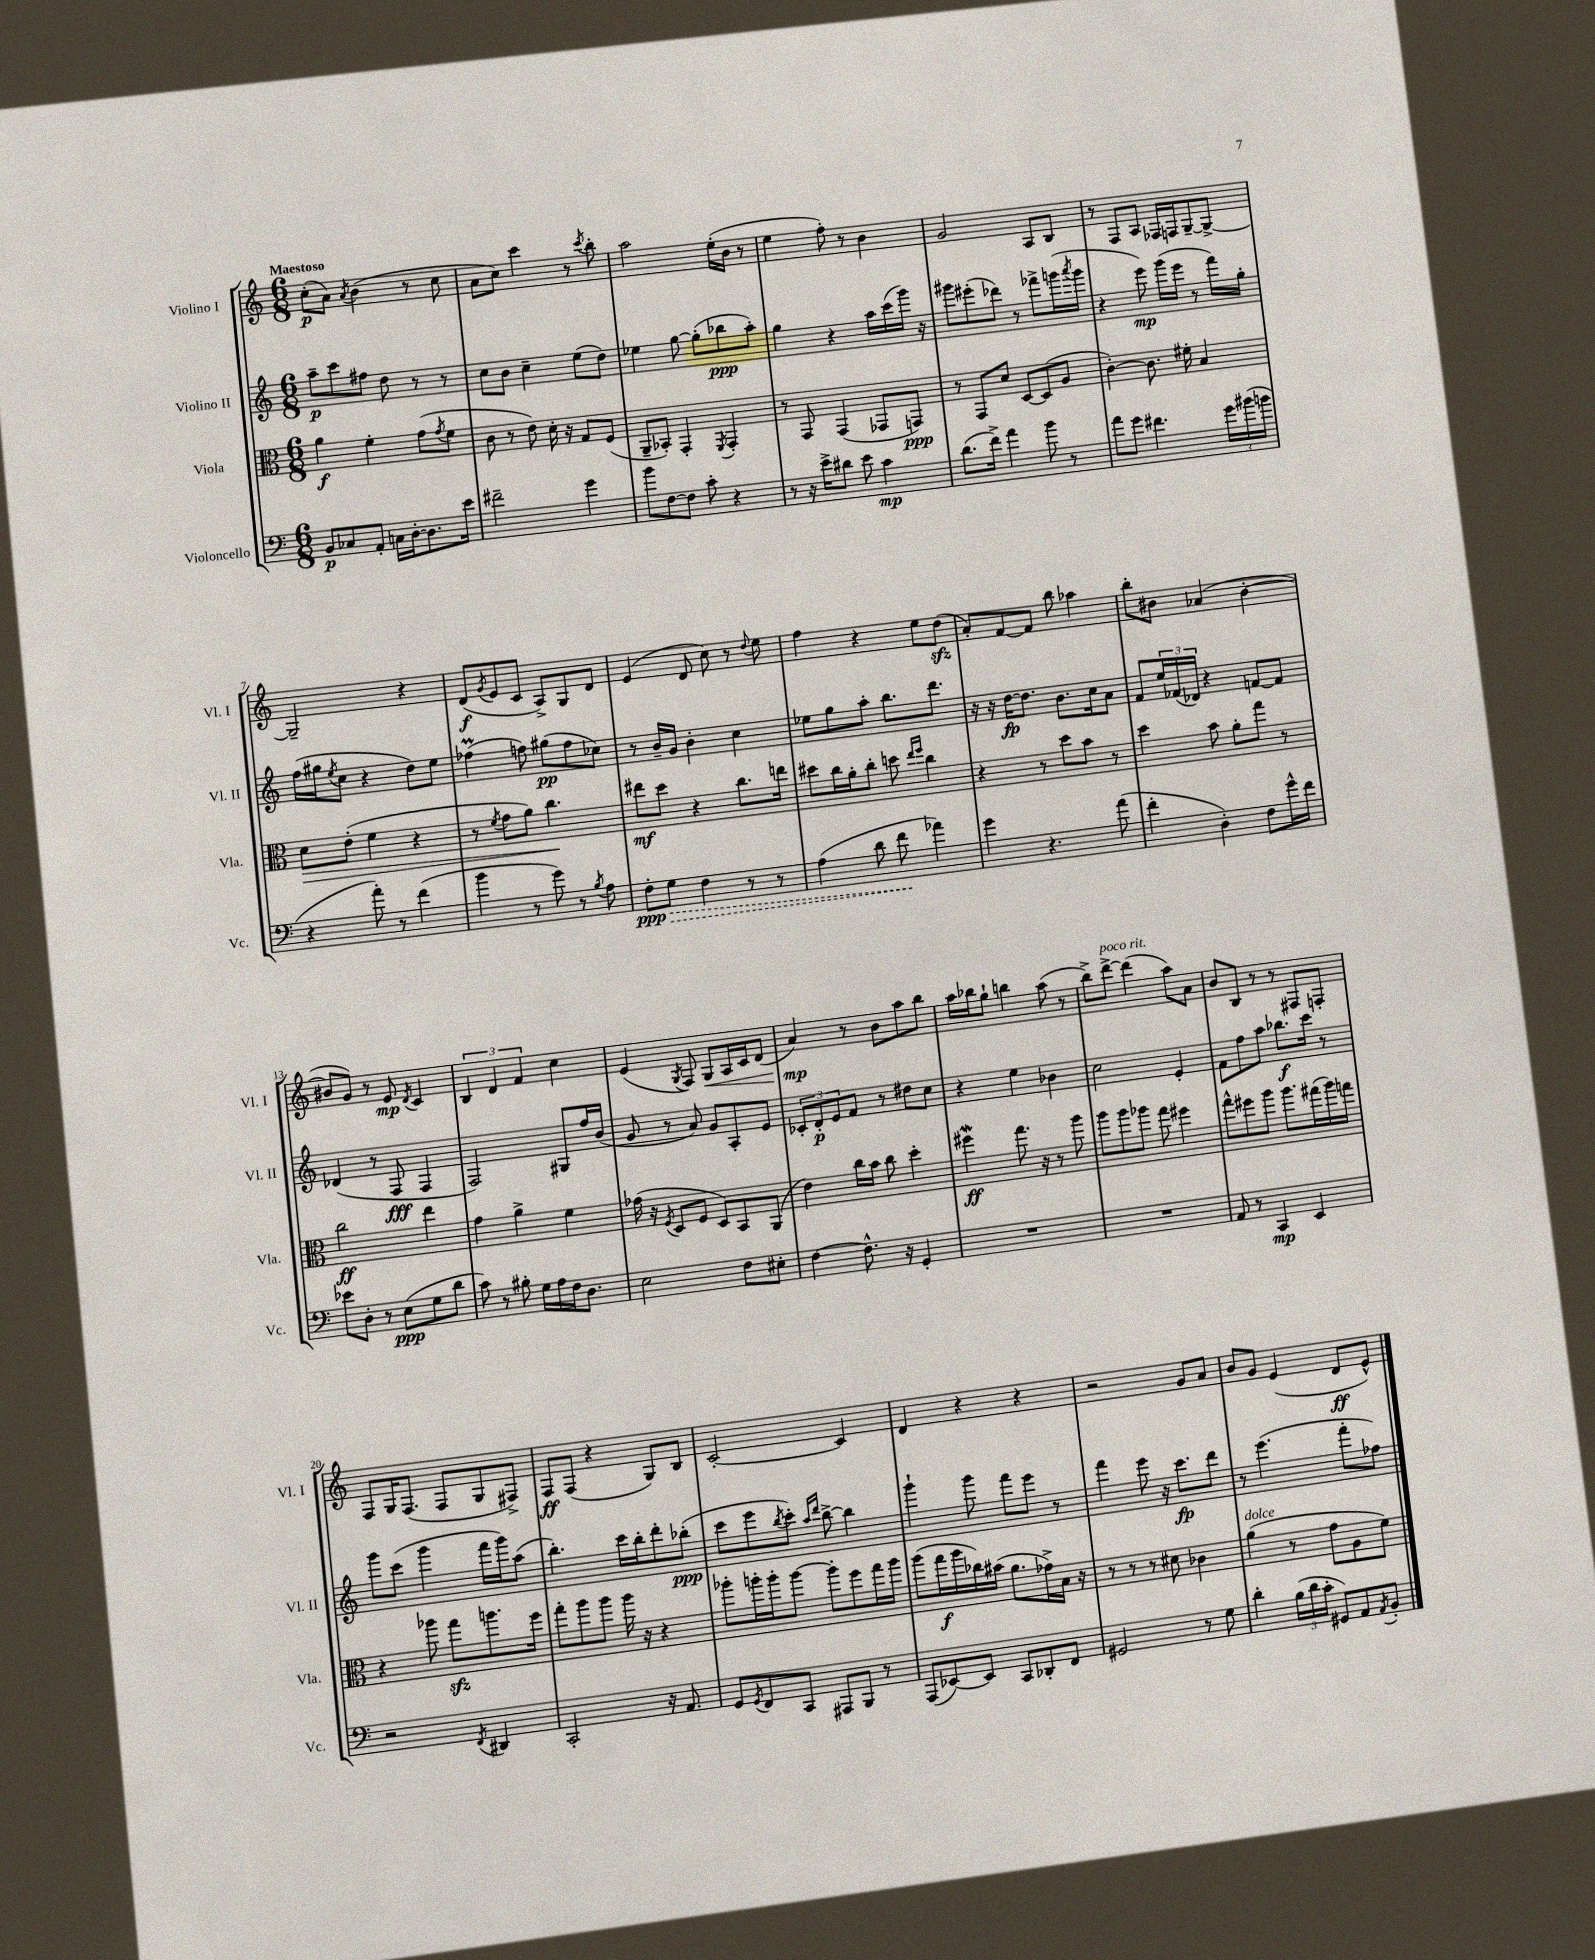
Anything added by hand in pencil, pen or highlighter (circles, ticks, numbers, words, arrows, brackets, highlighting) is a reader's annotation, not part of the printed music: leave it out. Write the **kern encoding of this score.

**kern	**dynam	**kern	**dynam	**kern	**dynam	**kern	**dynam
*part4	*part4	*part3	*part3	*part2	*part2	*part1	*part1
*staff4	*staff4	*staff3	*staff3	*staff2	*staff2	*staff1	*staff1
*I"Violoncello	*	*I"Viola	*	*I"Violino II	*	*I"Violino I	*
*I'Vc.	*	*I'Vla.	*	*I'Vl. II	*	*I'Vl. I	*
*clefF4	*	*clefC3	*	*clefG2	*	*clefG2	*
*k[]	*	*k[]	*	*k[]	*	*k[]	*
*M6/8	*	*M6/8	*	*M6/8	*	*M6/8	*
=1	=1	=1	=1	=1	=1	=1	=1
!	!	!	!	!	!	!LO:TX:a:B:t=Maestoso	!
8BB/L	p	4a\	f	8aa~\L	p	(8cc'\L	p
8C-X/	.	.	.	8ccc\	.	8a\J)	.
.	.	.	.	.	.	8qa/	.
8AA'/J	.	4f'\	.	8ff#X\J	.	(4b\	.
16Cn\LL	.	.	.	8dd\	.	.	.
[16D'\J	.	.	.	.	.	.	.
8.D\]	.	(8g\L	.	8r	.	8r	.
.	.	8qg/	.	.	.	.	.
.	.	8f\J	.	8r	.	8cc\	.
16e\Jk	.	.	.	.	.	.	.
=2	=2	=2	=2	=2	=2	=2	=2
2f#X~\	.	8c\	.	8cc\L	.	8a\L	.
.	.	8r	.	8b\J	.	8cc\J)	.
.	.	8e\)	.	4cc~\	.	4ccc\	.
.	.	16d'\	.	.	.	.	.
.	.	16r	.	.	.	.	.
4g\	.	8G/L	.	(8ee\L	.	8r	.
.	.	.	.	.	.	8qccc/	.
.	.	(8F/J	.	8dd\J)	.	8bb'\	.
=3	=3	=3	=3	=3	=3	=3	=3
8b\L	.	8AA~/L	.	4ee-X\	.	2aa\	.
[8F\	.	8BB-X'/J)	.	.	.	.	.
8F\J]	.	4GG'/	.	[8gg\	.	.	.
8c'\	.	.	.	(8gg'\L]	.	.	.
.	.	8qFF/	.	.	.	.	.
4r	.	4GG'/	.	8bb-X\	ppp	(16ee'\LL	.
.	.	.	.	.	.	16b\JJ	.
.	.	.	.	8aa'\J)	.	8r	.
=4	=4	=4	=4	=4	=4	=4	=4
8r	.	8r	.	4gg\	.	4ee\	.
16r	.	8GG/	.	.	.	.	.
16e^\KL	.	.	.	.	.	.	.
8d#X\J	.	(4GG/	.	4r	.	8ff'\)	.
8e\	.	.	.	.	.	8r	.
4c\	mp	8GG-X/L	.	16aa\LL	.	4b\	.
.	.	.	.	(16ccc\	.	.	.
.	.	8GGn/J)	ppp	16ggg\JJ)	.	.	.
.	.	.	.	16r	.	.	.
=5	=5	=5	=5	=5	=5	=5	=5
(8.d\L	.	8r	.	8ggg#X\L	.	2g/	.
.	.	8GG/L	.	(8eee#X'\	.	.	.
16f^\Jk)	.	.	.	.	.	.	.
4a\	.	8d/J	.	8ddd-X\J)	.	.	.
.	.	[8D/L	.	8r	.	.	.
8b\	.	(8D/]	.	8fff-X^\L	.	8A/L	.
8r	.	8A/J	.	(16gggn\L	.	8B/J	.
.	.	.	.	8qaaa/	.	.	.
.	.	.	.	16ggg\JJ	.	.	.
=6	=6	=6	=6	=6	=6	=6	=6
8a\L	.	[4c'\)	.	4r	.	8r	.
8g\J	.	.	.	.	.	8F/L	.
4.f#X\	.	8.c\]	.	8eee\)	mp	8A/J	.
.	.	.	.	(16ggg\LL	.	16F-X/LL	.
.	.	16f#X'\	.	16eee\JJ	.	16Fn/J	.
.	.	4B/	.	8r	.	[8G~/	.
24g\LL	.	.	.	16fff\LL)	.	8G^/J_	.
(24b#X\	.	.	.	.	.	.	.
.	.	.	.	16gg'\JJ	.	.	.
24bn\JJ	.	.	.	.	.	.	.
!!LO:LB:g=z
=7	=7	=7	=7	=7	=7	=7	=7
!	!	!	!LO:HP:b	!	!	!	!
4r	.	8d\L	>	(16ff\LL	.	2G~/]	.
.	.	.	.	16gg#X\J	.	.	.
.	.	.	.	8qee/	.	.	.
.	.	(8e'\J	.	8cc\J	.	.	.
8a'\)	.	4f\	.	4r	.	.	.
8r	.	.	.	.	.	.	.
(4f\	.	4r	.	8dd\L)	.	4r	.
.	.	.	.	8ee\J	.	.	.
=8	=8	=8	=8	=8	=8	=8	=8
4b\	.	8r	.	(4ff-XM\	.	(8d/L	f
.	.	8qf/	.	.	.	8qg/	.
.	.	8g\L	.	.	.	8e/	.
8r	.	8a\J)	.	8ffn\)	.	8c/J	.
8g\)	.	4.cc\	.	(8gg#X\L	pp	8A^/L)	.
8r	.	.	.	8ff\	.	8G/	.
8qB/	.	.	.	.	.	.	.
8A\	.	.	.	8cc-X\J)	.	8d/J	.
.	.	.	]	.	.	.	.
=9	=9	=9	=9	=9	=9	=9	=9
8F'\L	ppp	8ee#X\L	mf	8r	.	(4e/	.
!	!LO:HP:b	!	!	!	!	!	!
8G\J	>	8dd\J	.	16b~/LL	.	.	.
.	.	.	.	16g/JJ	.	.	.
4F\	.	4r	.	4b'\	.	8d/	.
.	.	.	.	.	.	8cc\)	.
8r	.	8.cc\L	.	4cc\	.	8r	.
.	.	.	.	.	.	8qqdd/	.
8r	.	.	.	.	.	8ee\	.
.	.	16een\Jk	.	.	.	.	.
=10	=10	=10	=10	=10	=10	=10	=10
(4A\	.	8dd#X\L	.	8ee-X\L	.	4ff\	.
.	.	16cc\L	.	8gg\	.	.	.
.	.	16a'\J	.	.	.	.	.
8d\	.	8cc'\J	.	8aa'\J	.	4r	.
8f\	.	8ddn\	.	8.bb\L	.	.	.
.	.	16qqee/LL	.	.	.	.	.
.	.	16qqff/JJ	.	.	.	.	.
4a-X\)	]	4cc\	.	.	.	8ee\L	.
.	.	.	.	8.ddd\J	.	.	.
.	.	.	.	.	.	(8ddzz\J	.
=11	=11	=11	=11	=11	=11	=11	=11
4g\	.	4r	.	16r	.	8a'/L)	.
.	.	.	.	16r	.	.	.
.	.	.	.	[16dd\KL	fp	[8f/	.
.	.	.	.	8.dd\J]	.	.	.
4.r	.	8r	.	.	.	8f/J]	.
.	.	8dd\L	.	8.b\L	.	8bb\	.
.	.	8b\J	.	.	.	4aa-X\	.
.	.	.	.	16cc\k	.	.	.
(8a\	.	8r	.	8a\J	.	.	.
=12	=12	=12	=12	=12	=12	=12	=12
4f'\	.	4dd\	.	8f/L	.	8bb'\L	.
.	.	.	.	24ee/L	.	8b#X\J	.
.	.	.	.	(24f-X/	.	.	.
.	.	.	.	24d-X/JJ)	.	.	.
4D'\)	.	8b\	.	4r	.	(4a-X/	.
.	.	8a'\L	.	.	.	.	.
8F\L	.	8gg\J	.	[8fn/L	.	[4b#'\	.
16g^^\L	.	8r	.	8f/J]	.	.	.
16f\JJ	.	.	.	.	.	.	.
!!LO:LB:g=z
=13	=13	=13	=13	=13	=13	=13	=13
8e-X\L	.	2cc\	ff	(4d-X/	.	8b#X/L]	.
8D'\J	.	.	.	.	.	8g/J)	.
8r	.	.	.	8r	.	8r	.
(8E\L	ppp	.	.	8F/	fff	8e/	mp
.	.	.	.	.	.	8qd/	.
8G\	.	4ee\	.	4F/	.	4c/	.
8d\J	.	.	.	.	.	.	.
=14	=14	=14	=14	=14	=14	=14	=14
8c\)	.	4g\	.	2F/)	.	6B/	.
8r	.	.	.	.	.	.	.
.	.	.	.	.	.	6d/	.
8B#X'\	.	4a^\	.	.	.	.	.
.	.	.	.	.	.	6f/	.
16G\LL	.	.	.	.	.	.	.
16A\	.	.	.	.	.	.	.
16F\J	.	4f\	.	8G#X/L	.	4cc\	.
8.D\J	.	.	.	.	.	.	.
.	.	.	.	16ff/L	.	.	.
.	.	.	.	(16b/JJ	.	.	.
=15	=15	=15	=15	=15	=15	=15	=15
2E\	.	(16g-X\	.	8g/	.	(4e/	.
.	.	16r	.	.	.	.	.
.	.	8qF/	.	.	.	.	.
.	.	8D/L	.	8r	.	.	.
.	.	.	.	.	.	8qG/	.
.	.	8F/J	.	8a/)	.	8F/)	.
!	!	!	!	!	!	!	!LO:HP:b
.	.	8D/L)	.	8g/L	.	8G/L	<
8F\L	.	8BB/	.	8A'/	.	16A/L	.
.	.	.	.	.	.	16c/J	.
8E#X'\J	.	(8AA/J	.	8e/J	.	(8d/J	.
=16	=16	=16	=16	=16	=16	=16	=16
[4F\	.	4e\)	.	12c-X'/L	.	4a/)	mp
.	.	.	.	12d'/	p	.	.
.	.	.	.	12e/	.	.	.
8.F^^\]	.	16cc\LL	.	8f/J	.	8r	[
.	.	16b\JJ	.	.	.	.	.
.	.	8cc\	.	8r	.	8b\L	.
16r	.	.	.	.	.	.	.
4GG'/	.	4dd'\	.	8dd#X\L	.	8aa\	.
.	.	.	.	8cc\J	.	8bb\J	.
=17	=17	=17	=17	=17	=17	=17	=17
2.r	.	4ff#XW\	ff	4r	.	16aa\LL	.
.	.	.	.	.	.	16bb-X\J	.
.	.	.	.	.	.	8gg`\J	.
.	.	8.gg\	.	4ee\	.	4bbn\	.
.	.	16r	.	.	.	.	.
.	.	8r	.	4b-X\	.	(8aa\	.
.	.	8aa\	.	.	.	8r	.
=18	=18	=18	=18	=18	=18	=18	=18
2.r	.	8aa\L	.	2cc\	.	8bb^\L)	.
!	!	!	!	!	!	!LO:TX:a:i:t=poco rit.	!
.	.	8aa\	.	.	.	[8ddd^\J	.
.	.	8aa-X\J	.	.	.	(4ddd\]	.
.	.	8gg\	.	.	.	.	.
.	.	4ff#X\	.	4e'/	.	8aa\L)	.
.	.	.	.	.	.	8a\J	.
=19	=19	=19	=19	=19	=19	=19	=19
8AA/	.	8gg^^\L	.	8f\L	.	8b/L	.
8r	.	8ff#X\	.	8ff\	.	8B/J	.
4CC/	mp	8aa\J	.	8aa\J	.	8r	.
.	.	8.aa\L	.	8.bb-X\L	f	8r	.
4EE/	.	.	.	.	.	8F#X/L	.
.	.	(16gg#X\L	.	16ccc\Jk	.	.	.
.	.	16aa\)	.	8r	.	8Fn'/J	.
.	.	16ggn\JJ	.	.	.	.	.
!!LO:LB:g=z
=20	=20	=20	=20	=20	=20	=20	=20
2r	.	4r	.	8ggg\L	.	8F/L	.
.	.	.	.	(8ccc\J	.	16G/K	.
.	.	.	.	.	.	(8.F/J	.
.	.	8aa-X\	.	4ggg\	.	.	.
.	.	8ggzz\L	.	.	.	8F/L	.
8qFF/	.	.	.	.	.	.	.
4DD#X/	.	8.aan\	.	16fff\LL	.	8G/	.
.	.	.	.	16ggg\J)	.	.	.
.	.	.	.	(8aa\J	.	8F#X^/J)	.
.	.	16ff\Jk	.	.	.	.	.
=21	=21	=21	=21	=21	=21	=21	=21
2CC'/	.	8gg'\L	.	4.bb'\)	.	8F/L	ff
.	.	8aa\	.	.	.	(8F/J	.
.	.	8aa\J	.	.	.	4r	.
.	.	16aa\	.	16ccc\LL	.	.	.
.	.	16r	.	16bb'\J	.	.	.
16r	.	4r	.	8ddd'\	.	8G/L)	.
8.AA/	.	.	.	.	.	.	.
.	.	.	.	(8bb-X'\J	ppp	8B/J	.
=22	=22	=22	=22	=22	=22	=22	=22
8GG/L	.	8aa-X'\L	.	8ccc\L	.	[2c'/	.
8qGG/	.	.	.	.	.	.	.
8FF/	.	16aan'\L	.	8eee\	.	.	.
.	.	16aa'\J	.	.	.	.	.
.	.	.	.	8qbb/	.	.	.
8CC/J	.	[8aa\J	.	8ccc'\J)	.	.	.
.	.	.	.	16qqaa/LL	.	.	.
.	.	.	.	16qqddd/JJ	.	.	.
8AAA#X/L	.	8aa'\L]	.	[8bb^\	.	.	.
8BBB/J	.	8ff\	.	4bb\]	.	4c/]	.
8r	.	16gg\L	.	.	.	.	.
.	.	16aa\JJ	.	.	.	.	.
=23	=23	=23	=23	=23	=23	=23	=23
(8AAA/L	.	(8aa\L	.	4ggg`\	.	4d/	.
[8EE-X/)	.	16gg\L	f	.	.	.	.
.	.	16aa\	.	.	.	.	.
8EE-/J]	.	16cc-X\)	.	8ggg\	.	4r	.
.	.	(16b#X\JJ	.	.	.	.	.
8CC/L	.	8.a\L	.	8fff\L	.	.	.
8DD-X'/	.	.	.	8eee\J	.	4r	.
.	.	16g-X^\L)	.	.	.	.	.
8FF/J	.	16B\JJ	.	8r	.	.	.
.	.	16r	.	.	.	.	.
=24	=24	=24	=24	=24	=24	=24	=24
2GG#X/	.	8r	.	4fff\	.	2r	.
.	.	8r	.	.	.	.	.
.	.	8r	.	8eee\	.	.	.
.	.	8d#X\	.	16r	.	.	.
.	.	.	.	8.ccc\L	fp	.	.
8r	.	4c-X\	.	.	.	8g/L	.
8G\	.	.	.	8ddd\J	.	8a/J	.
=25	=25	=25	=25	=25	=25	=25	=25
!	!	!LO:TX:a:i:t=dolce	!	!	!	!	!
4d'\	.	(4a\	.	8r	.	8b/L	.
.	.	.	.	(4.eee\	.	8g/J	.
(24B\LL	.	8r	.	.	.	(4e/	.
24d\	.	.	.	.	.	.	.
24c'\JJ	.	.	.	.	.	.	.
8GG#X/L)	.	8g\L	.	.	.	.	.
8AA/	.	8A\	.	8fff'\L	.	8d/L	ff
8qAA/	.	.	.	.	.	.	.
8BB'/J	.	8f\J)	.	8ff-X\J)	.	8e^^/J)	.
==	==	==	==	==	==	==	==
*-	*-	*-	*-	*-	*-	*-	*-
